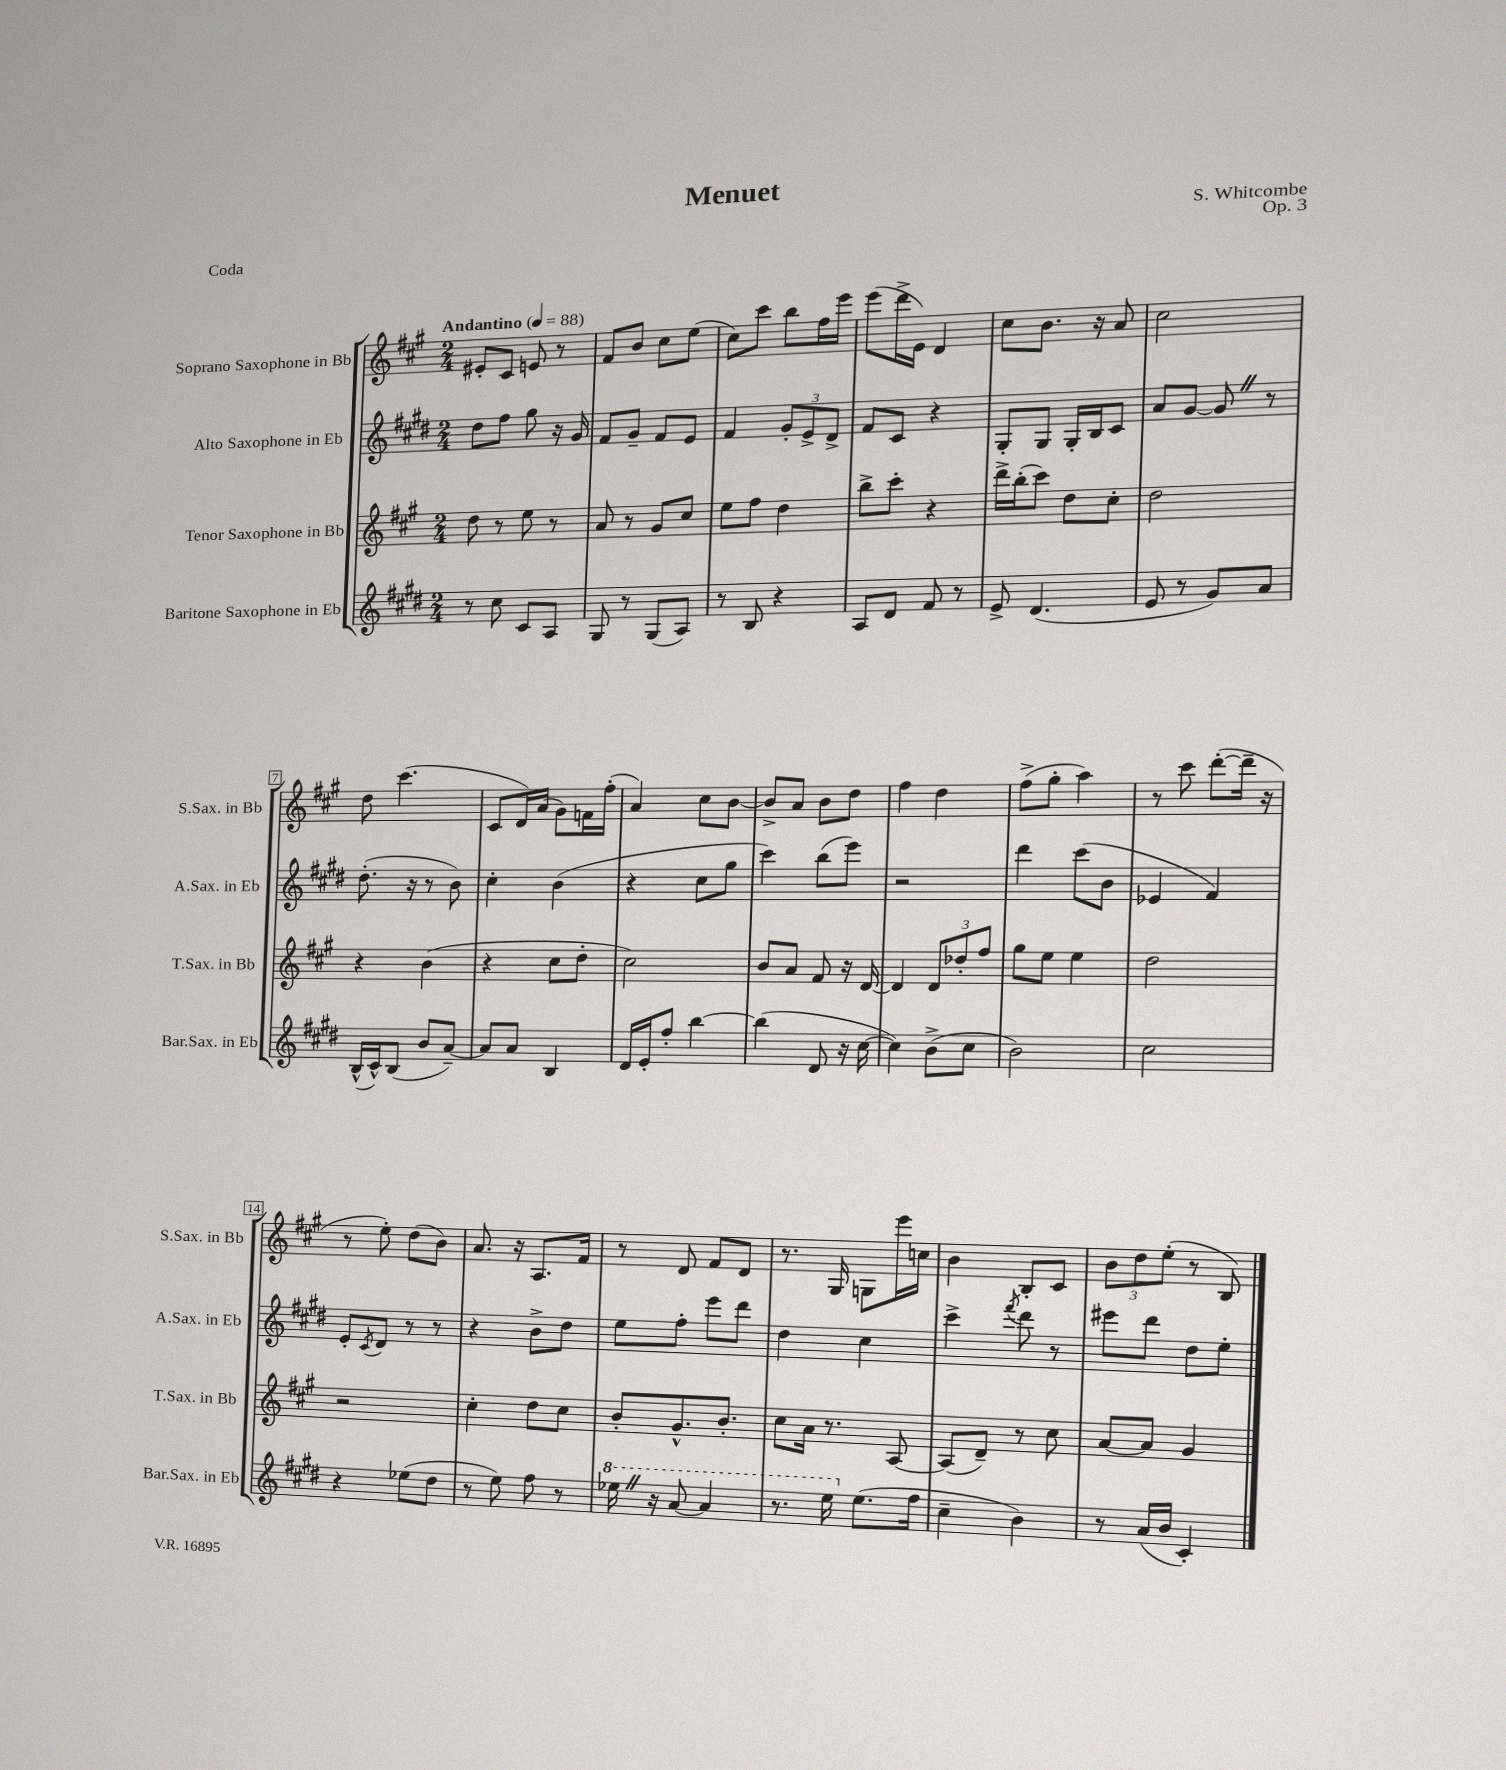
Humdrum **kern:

**kern	**kern	**kern	**kern
*staff4	*staff3	*staff2	*staff1
*clefG2	*clefG2	*clefG2	*clefG2
*k[f#c#g#d#]	*k[f#c#g#]	*k[f#c#g#d#]	*k[f#c#g#]
*M2/4	*M2/4	*M2/4	*M2/4
*MM88	*MM88	*MM88	*MM88
8r	8dd\	8dd#\L	8e#'/L
8cc#\	8r	8ff#\J	8c#/J
8c#/L	8ee\	8gg#\	8e/
8A/J	8r	16r	8r
.	.	16g#/	.
=	=	=	=
8G#/	8a/	8f#/L	8f#/L
8r	8r	8g#~/J	8b/J
(8G#/L	8g#/L	8f#/L	8cc#\L
8A/J)	8cc#/J	8e/J	(8ee\J
=	=	=	=
8r	8ee\L	4f#/	8cc#\L)
8B/	8ff#\J	.	8ccc#\J
4r	4dd\	12g#'/L	8bb\L
.	.	12e^/	.
.	.	.	16ff#\L
.	.	12d#^/J	.
.	.	.	16eee\JJ
=	=	=	=
8A/L	8bb^\L	8f#/L	(8eee\L
8d#/J	8ccc#'\J	8c#/J	16ddd^\L
.	.	.	16e\JJ)
8f#/	4r	4r	4d/
8r	.	.	.
=	=	=	=
8e^/	16ddd^\LL	8G#'/L	8cc#\L
.	(16bb'\J	.	.
(4.d#/	8ccc#\J)	8G#/J	8.b\J
.	8dd\L	16G#'/LL	.
.	.	16B/J	16r
.	8cc#'\J	8c#/J	8a/
=	=	=	=
8e/	2dd\	8a/L	2cc#\
8r	.	[8g#/J	.
8g#/L)	.	8g#/]	.
8a/J	.	8r	.
=	=	=	=
(16B^^/LL	4r	(8.dd#'\	8dd\
16c#^^/J)	.	.	.
(8B/J	.	.	(4.ccc#\
.	.	16r	.
8b/L	(4b\	8r	.
[8a~/J)	.	8b\)	.
=	=	=	=
8a/]L	4r	4cc#'\	8c#/L
8a/J	.	.	16d/L)
.	.	.	(16a/JJ
4B/	8cc#\L	(4b\	8g#\L)
.	8dd'\J	.	16f\L
.	.	.	(16ff#'\JJ
=	=	=	=
16d#/LL	2cc#\)	4r	4a/)
16e'/J	.	.	.
8ff#'/J	.	.	.
[4bb\	.	8cc#\L	8cc#\L
.	.	8gg#\J	[8b\J
=	=	=	=
(4bb\]	8b/L	4ccc#\)	8b^/]L
.	8a/J	.	8a/J
8d#/	8f#/	(8bb\L	8b\L
16r	16r	8eee\J)	8dd\J
[16cc#\	[16d/	.	.
=	=	=	=
4cc#\])	4d/]	2r	4ff#\
(8b^\L	12d/L	.	4dd\
.	12dd-'/	.	.
8cc#\J	.	.	.
.	12ff#/J	.	.
=	=	=	=
2b\)	8gg#\L	4ddd#\	(8ff#^\L
.	8ee\J	.	8gg#'\J
.	4ee\	(8ccc#\L	4aa\)
.	.	8b\J	.
=	=	=	=
2cc#\	2dd\	4e-/	8r
.	.	.	8ccc#\
.	.	4f#/)	([8ddd'\L
.	.	.	16ddd~\]Jk
.	.	.	16r
=	=	=	=
4r	2r	8e'/L	8r
.	.	8qc#/	.
.	.	8d#/J	8ee'\)
(8ee-\L	.	8r	(8dd\L
8dd#\J	.	8r	8b\J)
=	=	=	=
8r	4cc#'\	4r	8.a/
8ee\)	.	.	.
.	.	.	16r
8ff#\	8dd\L	8b^\L	8.A/L
8r	8cc#\J	8dd#\J	.
.	.	.	16f#/Jk
=	=	=	=
16eee-\	8b'/L	8ee\L	8r
16r	.	.	.
[8aa/	8.g#^^/	8ff#'\J	8d/
4aa/]	.	8eee\L	8f#/L
.	8.b'/J	.	.
.	.	8ddd#\J	8d/J
=	=	=	=
8.r	8cc#\L	4dd#\	8.r
.	16a\Jk	.	.
16eee\	8.r	.	16G#/
(8.ee\L	.	4cc#\	8G\L
.	[8A/	.	16eee\L
16ff#\Jk	.	.	16cc\JJ
=	=	=	=
4cc#~\	(8A/]L	4ccc#^\	4b\
.	8d~/J)	.	.
.	.	8qfff#/	.
4b\)	8r	8ddd#\	8B'/L
.	8cc#\	8r	8c#/J
=	=	=	=
8r	[8a/L	8eee#\L	12b\L
.	.	.	12dd\
(16a/LL	8a/]J	8ddd#\J	.
.	.	.	(12ee'\J
16b/JJ	.	.	.
4c#'/)	4g#/	8dd#\L	8r
.	.	8ee'\J	8B/)
==	==	==	==
*-	*-	*-	*-
